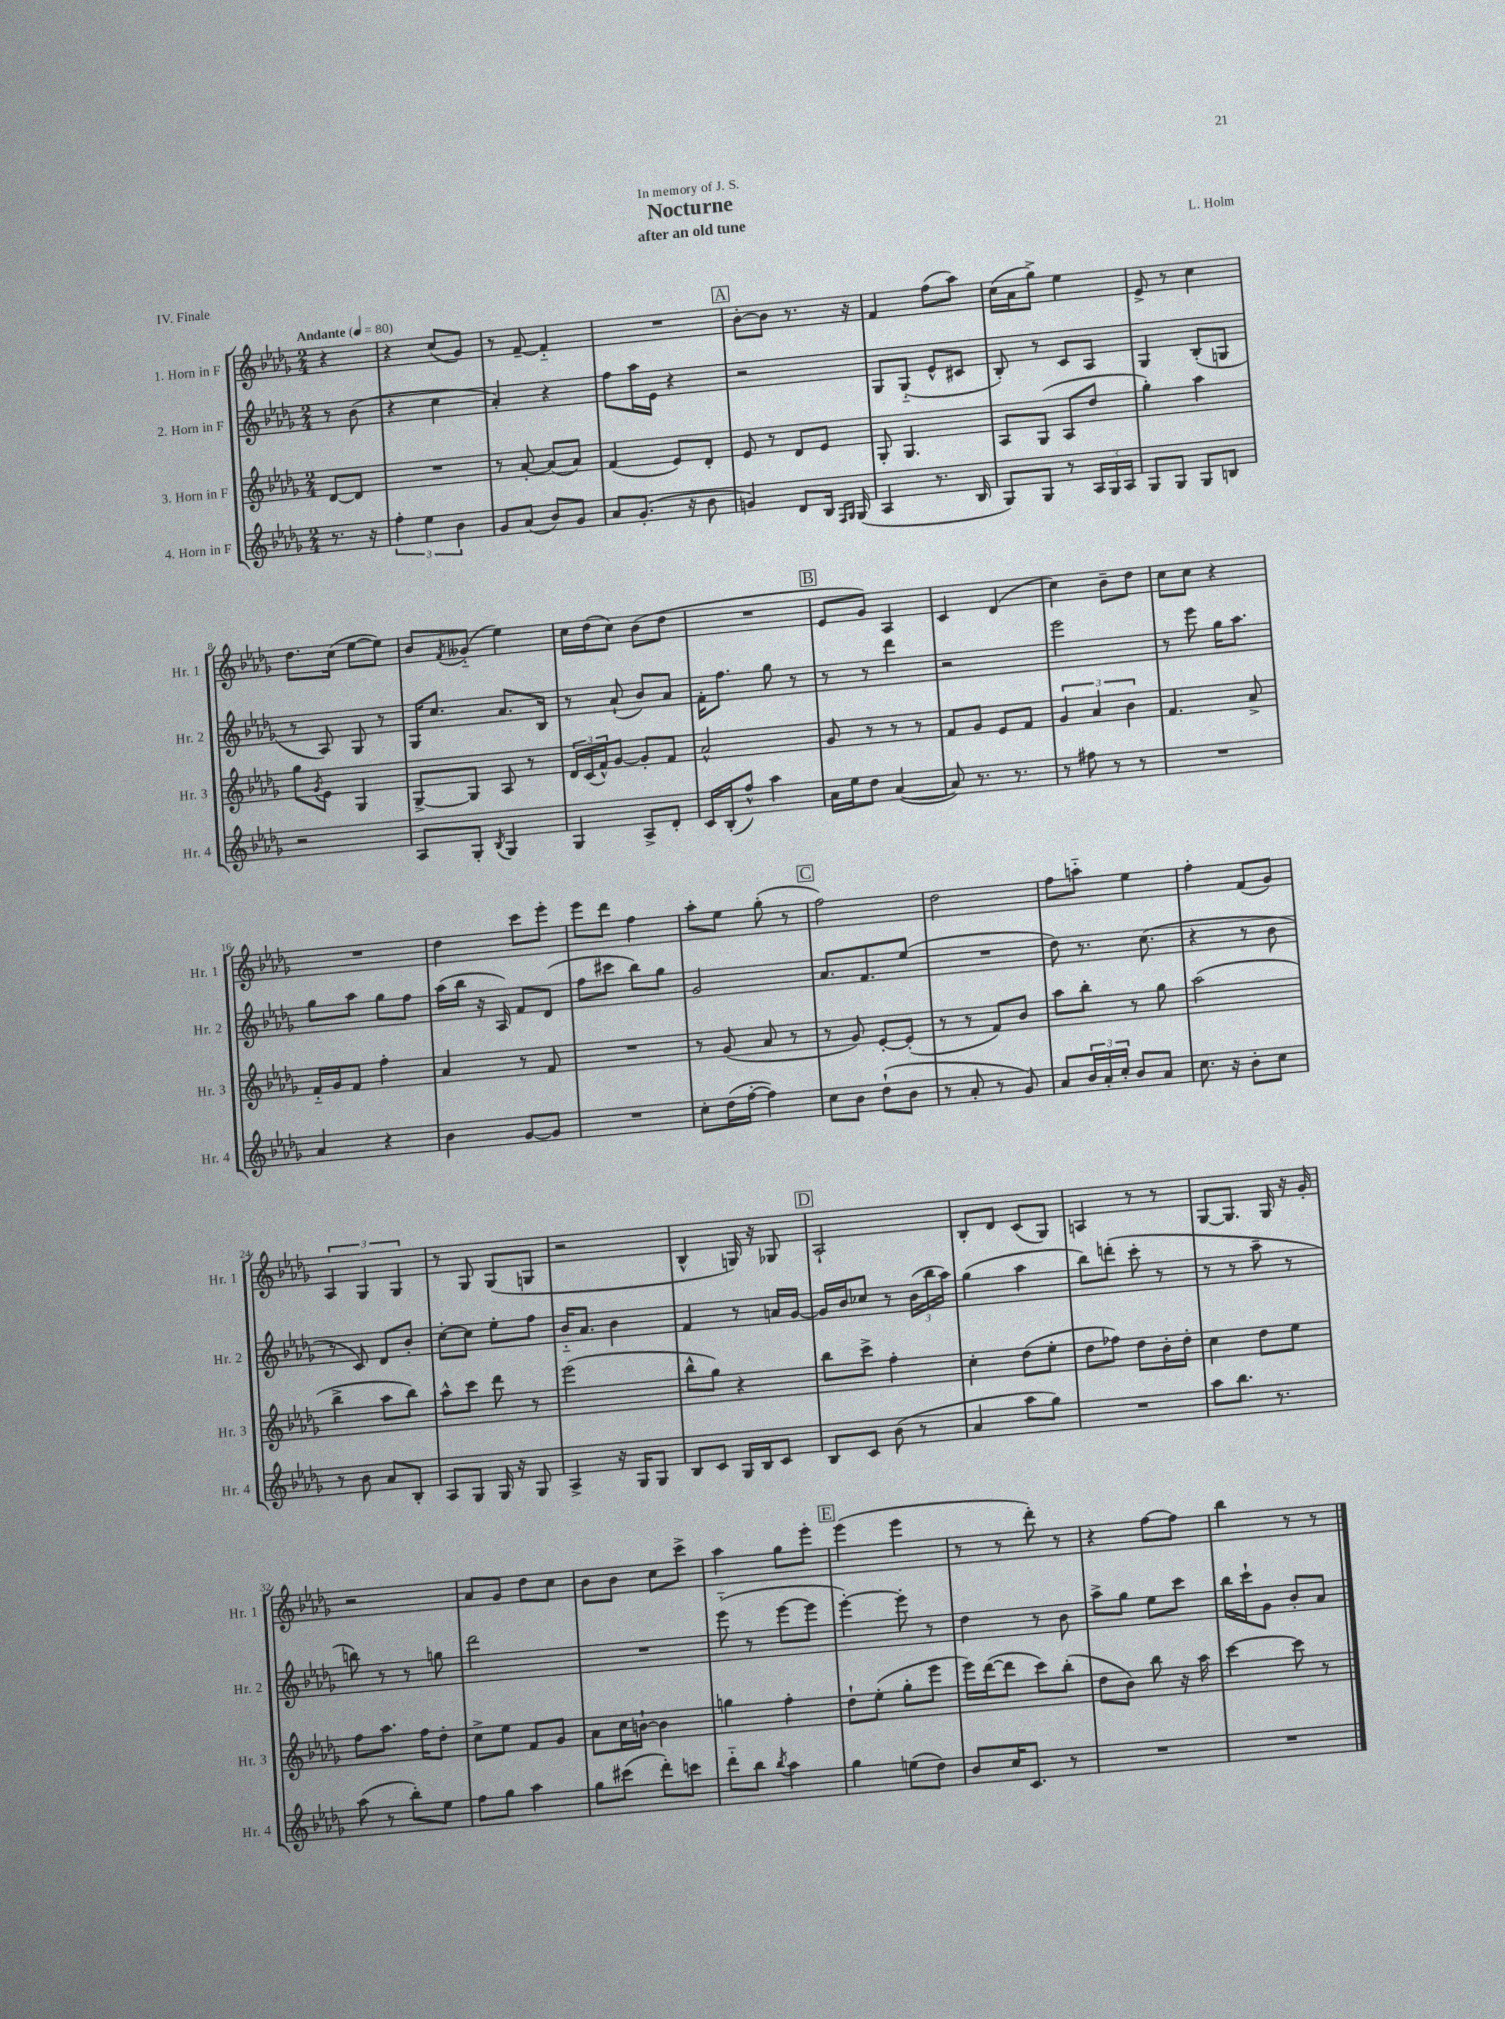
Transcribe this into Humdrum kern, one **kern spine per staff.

**kern	**kern	**kern	**kern
*part4	*part3	*part2	*part1
*staff4	*staff3	*staff2	*staff1
*I"4. Horn in F	*I"3. Horn in F	*I"2. Horn in F	*I"1. Horn in F
*I'Hr. 4	*I'Hr. 3	*I'Hr. 2	*I'Hr. 1
*clefG2	*clefG2	*clefG2	*clefG2
*k[b-e-a-d-g-]	*k[b-e-a-d-g-]	*k[b-e-a-d-g-]	*k[b-e-a-d-g-]
*M2/4	*M2/4	*M2/4	*M2/4
*MM80	*MM80	*MM80	*MM80
=	=	=	=
!	!	!	!LO:TX:a:B:t=Andante
8.r	[8d-/L	8r	4r
.	8d-/J]	(8b-\	.
16r	.	.	.
=1	=1	=1	=1
6ff'\	2r	4r	4r
6ee-\	.	.	.
.	.	4cc\	(8cc/L
6b-\	.	.	.
.	.	.	8g-/J)
=2	=2	=2	=2
8g-/L	8r	4a-'/)	8r
(8a-/J	[8a-'/	.	[8f~/
8b-/L)	(8a-/L]	4r	4f/]
8g-/J	8a-/J)	.	.
=3	=3	=3	=3
8a-/L	(4f/	8ff\L	2r
(8.g-'/J	.	16aa-\L	.
.	.	16e-\JJ	.
.	8e-/L)	4r	.
16r	.	.	.
8b-\	8d-'/J	.	.
!!LO:REH:place=s1:t=A
=4	=4	=4	=4
4gn/)	8e-/	2r	[8b-'\L
.	8r	.	8b-\J]
8d-/L	8d-/L	.	8.r
16B-/Jk	8e-/J	.	.
16qqF/LL	.	.	.
16qqG-/JJ	.	.	.
(16G-/	.	.	16r
=5	=5	=5	=5
4A-/	8G-'/	8G-/L	4f/
.	4.G-/	(8G-/J	.
8.r	.	8e-^^/L	(8ff\L
.	.	8c#X/J	8aa-\J)
16B-/	.	.	.
=6	=6	=6	=6
8G-/L)	8A-/L	8B-'/)	(16cc\LL
.	.	.	16a-\J
8G-/J	(8G-/J	8r	8gg-^\J)
8r	8A-/L	8c/L	4ee-\
24A-/LL	8dd-/J	8A-/J	.
24G-/	.	.	.
24A-/JJ	.	.	.
=7	=7	=7	=7
8G-/L	4gg-'\)	4G-/	8e-^/
8G-/J	.	.	8r
8G-/L	4aa-\	(8B-'/L	4cc\
8Bn/J	.	8Gn/J	.
!!LO:LB:g=z
=8	=8	=8	=8
2r	8gg-\L	8r	8.dd-\L
.	8qg-/	.	.
.	8e-\J	8A-/)	.
.	.	.	(16cc\Jk
.	4G-/	8G-/	[8ee-\L
.	.	8r	8ee-\J])
=9	=9	=9	=9
8A-/L	[8G-^/L	16G-/KL	8b-/L
.	.	8.cc/J	.
.	.	.	8qf/
8G-'/J	8G-/J]	.	(8g--X/J
8qB-/	.	.	.
4G-/	8A-/	8.a-/L	4ee-\)
.	8r	.	.
.	.	16B-/Jk	.
=10	=10	=10	=10
4G-/	24d-/LL	8r	16cc\LL
.	(24c/	.	.
.	.	.	(16dd-\J
.	24f^^/J)	.	.
.	[8g-/J	(8a-`/	8cc\J)
8A-^/L	8g-'/L]	8b-/L)	(8b-\L
8d-'/J	8f/J	8a-/J	8dd-\J
=11	=11	=11	=11
16c/LL	2a-^^/	16f'\KL	2r
(16B-'/J	.	8.ff\J	.
8ff^^/J)	.	.	.
4aa-\	.	8gg-\	.
.	.	8r	.
!!LO:REH:place=s1:t=B
=12	=12	=12	=12
16a-\LL	8g-/	8r	8e-/L
16ee-\J	.	.	.
8dd-\J	8r	8r	8g-/J)
([4a-/	8r	4ddd-\	4A-/
.	8r	.	.
=13	=13	=13	=13
8a-/])	8f/L	2r	4c/
8.r	8g-/J	.	.
.	8e-/L	.	(4d-/
8.r	.	.	.
.	8f/J	.	.
=14	=14	=14	=14
8r	6g-/	2eee-\	4cc\)
8ff#X\	.	.	.
.	6a-/	.	.
8r	.	.	8b-~\L
.	6b-\	.	.
8r	.	.	8dd-\J
=15	=15	=15	=15
2r	4.f/	8r	8cc\L
.	.	8eee-\	8cc\J
.	.	16gg-\KL	4r
.	.	8.aa-\J	.
.	8a-^/	.	.
!!LO:LB:g=z
=16	=16	=16	=16
4a-/	16f/LL	8gg-\L	2r
.	16g-/J	.	.
.	8f/J	8aa-\J	.
4r	4ff'\	8gg-\L	.
.	.	8ff\J	.
=17	=17	=17	=17
4b-\	4a-/	(16aa-\LL	4dd-\
.	.	16bb-\JJ	.
.	.	16r	.
.	.	16A-/)	.
[8g-/L	8r	8f/L	8ccc\L
8g-/J]	8f/	(8d-/J	8eee-'\J
=18	=18	=18	=18
2r	2r	8ff\L	8eee-\L
.	.	8ccc#X\J	8ddd-\J
.	.	8bb-\L)	4ff\
.	.	8gg-\J	.
=19	=19	=19	=19
8cc'\L	8r	2g-/	8aa-'\L
(16dd-\L	(8g-/	.	8ee-\J
[16ff'\JJ	.	.	.
4ff\])	8a-/	.	(8gg-'\
.	8r	.	8r
!!LO:REH:place=s1:t=C
=20	=20	=20	=20
8cc\L	8r	8.a-/L	2ff\)
8b-\J	8g-/)	.	.
.	.	8.f/	.
(8dd-`\L	[8e-'/L	.	.
8b-\J	(8e-'/J]	(8ee-/J	.
=21	=21	=21	=21
8r	8r	2r	2dd-\
8a-'/	8r	.	.
8r	8f/L)	.	.
8g-/)	8b-/J	.	.
=22	=22	=22	=22
8a-/L	8aa-\L	8dd-\)	8ff\L
24b-/L	8bb-'\J	8.r	8aan\J
24a-'/	.	.	.
24cc'/JJ	.	.	.
8b-/L	8r	.	4ee-\
.	.	(8.cc\	.
8a-/J	8gg-\	.	.
=23	=23	=23	=23
8.cc\	(2aa-\	4r	4ff'\
16r	.	.	.
8b-'\L	.	8r	(8f/L
8cc\J	.	8b-\	8g-/J)
!!LO:LB:g=z
=24	=24	=24	=24
8r	4bb-^\	8r	6A-/
8b-\	.	8c/)	.
.	.	.	6G-/
8a-/L	8aa-\L	8d-/L	.
.	.	.	6G-/
8B-'/J	8bb-\J)	8b-'/J	.
=25	=25	=25	=25
8A-/L	8aa-^^\L	[8cc'\L	8r
8G-/J	8ccc\J	8cc\J]	8G-/
16G-/	8ddd-\	8ee-'\L	(8G-/L
16r	.	.	.
8G-/	8r	8ff\J	8Gn/J
=26	=26	=26	=26
4A-^/	(2eee-\	16b-/KL	2r
.	.	8.a-/J	.
16r	.	4b-\	.
16G-/KL	.	.	.
8G-/J	.	.	.
=27	=27	=27	=27
8B-/L	8bb-^^\L	4f/	4B-^^/
8c/J	8gg-\J)	.	.
16G-/LL	4r	8r	16Gn/)
16B-/J	.	.	16r
8c/J	.	16an/LL	8G-X/
.	.	[16g-/JJ	.
!!LO:REH:place=s1:t=D
=28	=28	=28	=28
8B-/L	8bb-\L	16g-/LL]	2A-`/
.	.	16b-/J	.
8c/J	8ccc^\J	8cc-X/J	.
(8b-\	4ff'\	8r	.
8r	.	(24b-\LL	.
.	.	24bb-\	.
.	.	24aa-\JJ)	.
=29	=29	=29	=29
4a-/	4cc'\	(4gg-\	8B-'/L
.	.	.	8d-/J
8aa-\L	(8dd-\L	4aa-\	(8c/L
8gg-\J)	8ee-'\J	.	8G-/J)
=30	=30	=30	=30
2r	8dd-\L	8bb-\L)	4An/
.	8ff-X\J)	(8dddn'\J	.
.	8dd-\L	8ccc'\	8r
.	16b-'\L	8r	8r
.	16dd-'\JJ	.	.
=31	=31	=31	=31
8aa-\L	4cc\	8r	[8G-/L
8.bb-\J	.	8r	8.G-/J]
.	8dd-\L	8aa-~\	.
8.r	.	.	16G-/
.	8ee-\J	8r	16r
.	.	.	16g-'/
!!LO:LB:g=z
=32	=32	=32	=32
(8aa-\	8ff\L	8bbn\)	2r
8r	8.aa-\J	8r	.
8bb-'\L)	.	8r	.
.	16ff\KL	.	.
8ee-\J	8dd-'\J	8ggn\	.
=33	=33	=33	=33
8ff\L	8cc^\L	2ddd-\	8a-/L
8gg-\J	8ee-\J	.	8g-/J
4aa-\	8f/L	.	8dd-\L
.	8g-/J	.	8cc\J
=34	=34	=34	=34
8gg-\L	8a-\L	2r	8b-\L
(8ccc#X\J	16cc\L	.	8b-\J
.	[16bn`\JJ	.	.
8ddd-'\L)	4b\]	.	8cc\L
8cccn\J	.	.	8ccc^\J
=35	=35	=35	=35
8ddd-\L	4ggn\	(8eee-\	4aa-\
8bb-\J	.	8r	.
8qbb-/	.	.	.
4aa-\	4ff'\	[8eee-\L	8gg-\L
.	.	8eee-\J]	8eee-'\J
!!LO:REH:place=s1:t=E
=36	=36	=36	=36
4gg-\	8dd-`\L	[4eee-'\)	(4eee-\
.	(8ee-'\J	.	.
(8een\L	8gg-'\L	8eee-'\]	4eee-\
8dd-\J)	8eee-\J	8r	.
=37	=37	=37	=37
8b-/L	16eee-\LL)	4dd-\	8r
.	([16ddd-\J	.	.
16cc/K	8ddd-\J]	.	8r
8.c/J	.	.	.
.	8ccc\L)	8r	8ddd-'\)
8r	(8bb-'\J	8b-\	8r
=38	=38	=38	=38
2r	8dd-\L	8aa-^\L	4r
.	8b-\J)	8gg-\J	.
.	8bb-\	8ee-\L	[8ff\L
.	16r	8ccc\J	8ff\J]
.	16aa-\	.	.
=39	=39	=39	=39
2r	[4ccc\	16bb-\LL	4bb-\
.	.	16ccc`\J	.
.	.	8g-\J	.
.	8ccc\]	8b-'/L	8r
.	8r	8a-/J	8r
==	==	==	==
*-	*-	*-	*-
